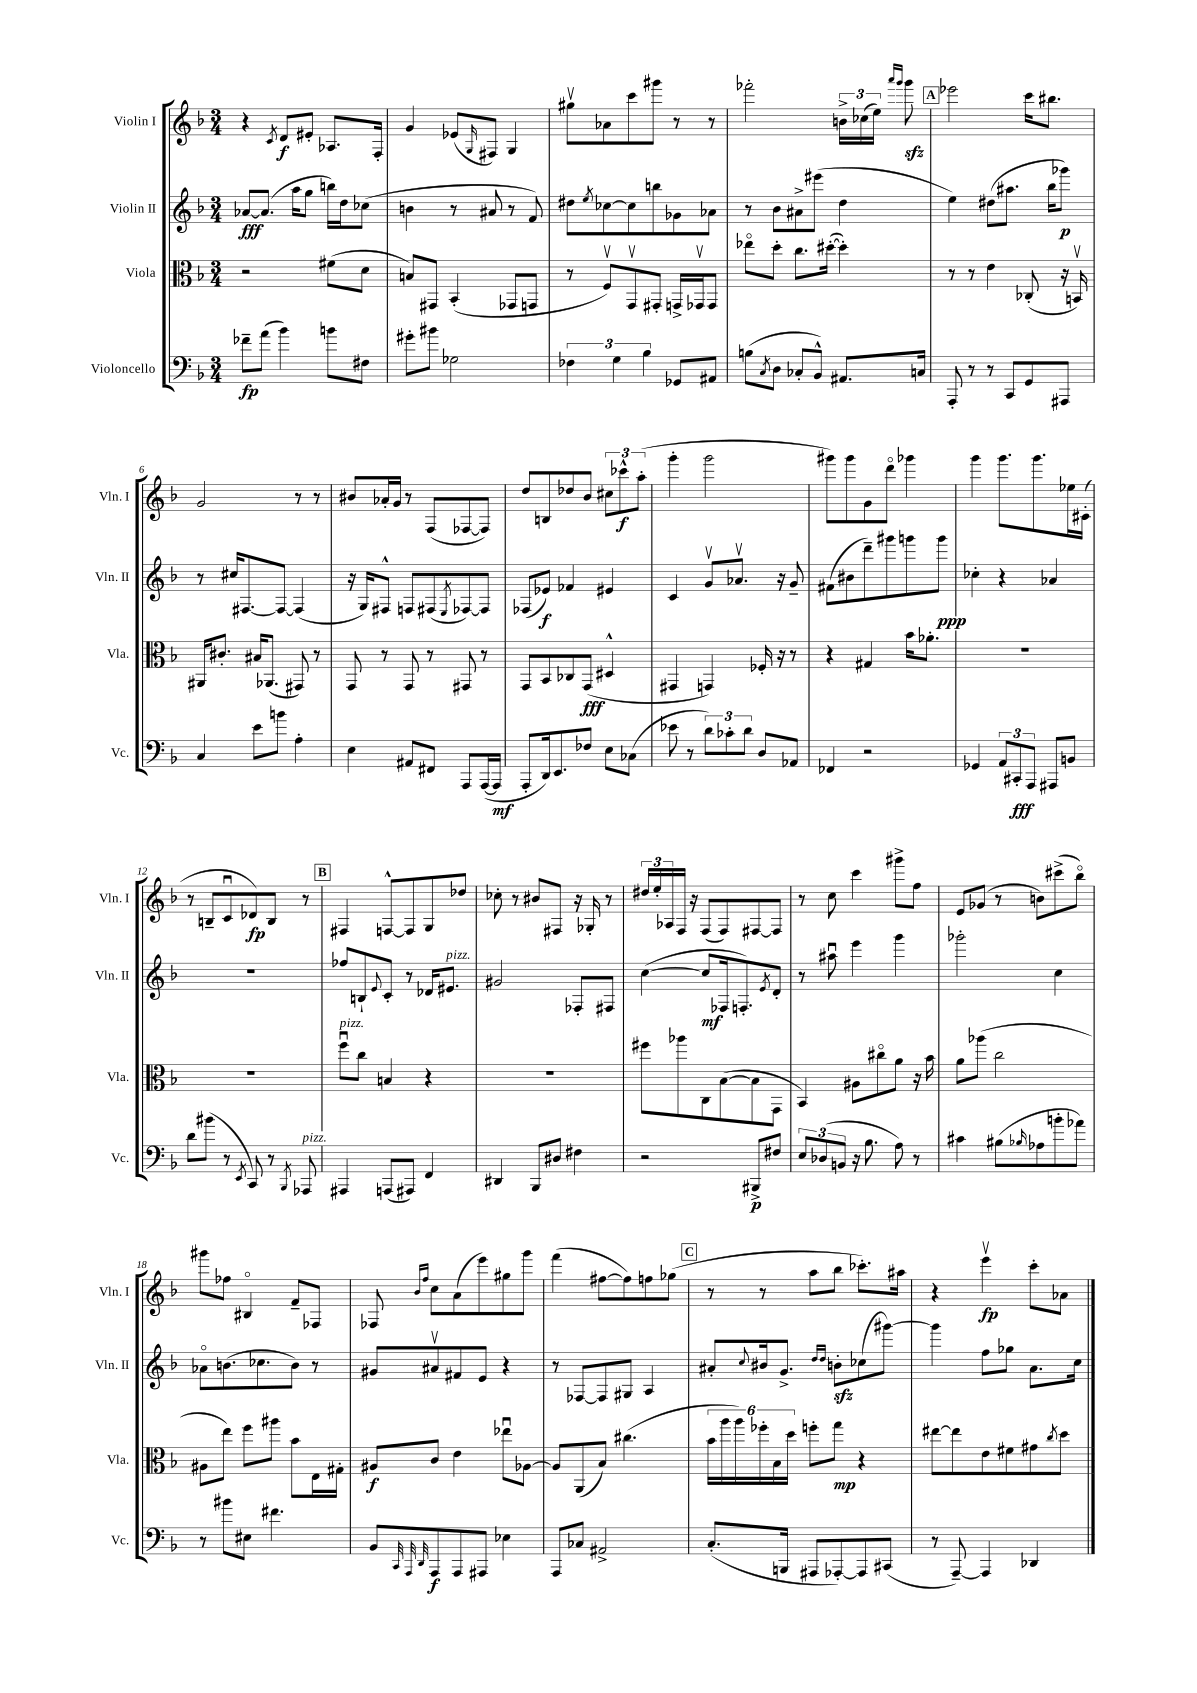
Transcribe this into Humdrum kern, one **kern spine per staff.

**kern	**kern	**kern	**kern
*staff4	*staff3	*staff2	*staff1
*clefF4	*clefC3	*clefG2	*clefG2
*k[b-]	*k[b-]	*k[b-]	*k[b-]
*M3/4	*M3/4	*M3/4	*M3/4
8f-~\L	2r	[8a-/L	4r
(8a\J	.	(8.a-/]J	.
.	.	.	8qc/
4b-\)	.	.	8d/L
.	.	16aa\LK	.
.	.	8gg\J	8e#'/J
8b\L	(8f#\L	16bb\LL)	8.A-/L
.	.	16dd\J	.
8F#\J	8d\J	(8cc-\J	.
.	.	.	16F'/Jk
=	=	=	=
8g#'\L	8B/L)	4b\	4g/
8b#\J	8GG#/J	.	.
2G-\	(4BB-'/	8r	(8e-/L
.	.	.	16qqG/
.	.	8a#/	8F#/J)
.	8GG-/L	8r	4G/
.	8GG/J	8f/)	.
=	=	=	=
6F-\	8r	8dd#\L	8gg#v\L
.	.	8qee/	.
.	8Fv/L)	[8cc-\	8a-\
6G\	.	.	.
.	8GGv/	8cc-\]	8ccc\
6B-\	.	.	.
.	8GG#'/J	8bb\	8ggg#\J
8GG-/L	16GG^/LL	8g-\	8r
.	16GG-v/J	.	.
8AA#/J	8GG-/J	8a-\J	8r
=	=	=	=
(8B\L	8ee-o\L	8r	2fff-'\
8qC/	.	.	.
8D\J	8dd'\J	8b-\L	.
8C-'/L	8.cc\L	8a#^\	.
8BB-^^/J)	.	(8eee#\J	.
.	([16dd#'\Jk	.	.
8.AA#/L	4dd#'\])	4dd\	24b^\LL
.	.	.	(24cc-\
.	.	.	24ee\JJ)
.	.	.	16qqaaa/LL
.	.	.	16qqggg/JJ
.	.	.	8ggg\
16C/Jk	.	.	.
=	=	=	=
8AAA'/	8r	4ee\)	2eee-\
8r	8r	.	.
8r	4e\	(8dd#\L	.
8CC/L	.	8.aa#\J	.
8GG/	(8C-'/	.	16ccc\LK
.	.	16bb-\LK	8.bb#\J
8AAA#/J	16r	8ggg-\J)	.
.	16BBv/)	.	.
=	=	=	=
4C/	16AA#/LK	8r	2g/
.	8.c#'/J	.	.
.	.	16cc#/LK	.
.	.	[8.F#/	.
8e\L	16B#/LK	.	.
.	(8.AA-/J	.	.
8b\J	.	8F#/_J	.
4A'\	8GG#/)	(4F#/]	8r
.	8r	.	8r
=	=	=	=
4E\	8GG/	16r	8b#/L
.	.	16G/LK)	.
.	8r	8F#^^/J	16a-'/L
.	.	.	16g/JJ
8AA#/L	8GG/	8F/L	8r
8FF#/J	8r	(8F#/	(8F/L
.	.	8qE/	.
8AAA/L	8GG#/	[8F-/)	[8F-/
([16AAA/L	8r	8F-/]J	8F-/]J)
16AAA/]JJ	.	.	.
=	=	=	=
8AAA'/L	8GG/L	(8F-/L	8dd/L
16DD/k)	8BB-/	8e-/J)	8B/
8.EE/	.	.	.
.	8C-/	4f-/	8dd-/
8F-/J	(8GG/J	.	8b-/J
8E\L	4D#^^/	4e#/	12cc#\L
.	.	.	12ccc-^^\
(8C-\J	.	.	.
.	.	.	(12aa'\J
=	=	=	=
8e-\	4GG#/	4c/	4ggg'\
8r	.	.	.
12d\L)	4GG/)	8gv/L	2ggg\
12c-'\	.	.	.
.	.	8.a-v/J	.
12d\J	.	.	.
8D/L	16F-'/	.	.
.	16r	16r	.
8AA-/J	8r	8g~/	.
=	=	=	=
4FF-/	4r	(8f#\L	8ggg#\L)
.	.	8b#\	8ggg#\
2r	4G#/	8ddd~\)	8g\
.	.	8ggg#\	8dddo\J
.	16b-\LK	8ggg\	4ggg-\
.	8.a-'\J	.	.
.	.	8ggg\J	.
=	=	=	=
4GG-/	2.r	4cc-'\	4ggg\
12AA/L	.	4r	8.ggg\L
12CC#'/	.	.	.
12AAA/J	.	.	.
.	.	.	8.ggg\
8AAA#/L	.	4a-/	.
8BB/J	.	.	16ee-\L
.	.	.	(16c#'\JJ
=	=	=	=
8d\L	2.r	2.r	8r
(8b#\J	.	.	8B~/L
8r	.	.	8cu/
8qEE/	.	.	.
8CC/)	.	.	8d-/)
8r	.	.	8B/J
8qBBB-/	.	.	.
8AAA-/	.	.	8r
=	=	=	=
4AAA#/	8ffu\L	8ff-/L	4F#/
.	8cc\J	8B`/	.
.	.	8qqe/	.
(8AAA/L	4B/	8c'/J	[8F^^/L
8AAA#/J)	.	8r	8F/]
4FF/	4r	16d-/LK	8G/
.	.	8.e#/J	.
.	.	.	8dd-/J
=	=	=	=
4DD#/	2.r	2g#/	8cc-'\
.	.	.	8r
8BBB-/L	.	.	8b#/L
8D#/J	.	.	8F#/J
4F#\	.	8F-'/L	16r
.	.	.	16G-'/
.	.	8F#/J	8r
=	=	=	=
2r	8ff#\L	([4cc\	24dd#/LL
.	.	.	24ee'/
.	.	.	24A-/
.	8aa-\	.	16F/JJ
.	.	.	16r
.	8C\	8cc/]L	(8F/L
.	([8B-\	16F-/k	8F/)
.	.	8.F'/)	.
8BBB#^/L	8B-\]	.	[8F#/
.	.	8qe/	.
8F#/J	8GG\J	8d'/J	8F#/]J
=	=	=	=
12E/L	4BB-/)	8r	8r
(12D-/	.	.	.
.	.	8aa#u\	8cc\
12BB/J	.	.	.
16r	8A#\L	4eee\	4ccc\
8.B-\	.	.	.
.	8cc#o\	.	.
8A\)	8a\J	4ggg\	8ggg#^\L
8r	16r	.	8ff\J
.	16b-\	.	.
=	=	=	=
4c#\	8a\L	2ggg-'\	8e/L
.	(8aa-\J	.	(8g-/J
(8B#\L	2cc\	.	8r
16qqB-/	.	.	.
8A-\	.	.	8b\L)
8b'\	.	4cc\	(8ccc#^\
8a-\J)	.	.	8bb-o\J)
=	=	=	=
8r	8A#\L	8a-o\L	8ggg#\L
8b#\L	8ee\J)	(8.b\	8ff-\J
8E#\J	8ff\L	.	4B#o/
.	.	8.cc-\	.
4.f#\	8aa#\J	.	.
.	8b-\L	8b\J)	8f~/L
.	16E\L	8r	8F-/J
.	16G#'\JJ	.	.
=	=	=	=
8BB-/L	8A#/L	8g#/L	8F-/
32qqCC/	.	.	.
32qqAAA/	.	.	16qqb-/LL
32qqDD/	.	.	16qqff/JJ
8AAA/	8c/J	8a#v/	8cc\L
8AAA/	4e\	8f#/	(8a\
8AAA#/J	.	8e/J	8eee\)
4E-\	8ee-u\L	4r	8gg#\
.	[8A-\J	.	8ggg\J
=	=	=	=
8AAA/L	8A-/]L	8r	(4fff\
8C-/J	(8AA/	[8F-/L	.
2AA#^/	8B-/J)	8F-/]	[8ff#\L
.	(4.cc#\	8G#/J	8ff#\])
.	.	4A/	8ff\
.	.	.	(8gg-\J
=	=	=	=
(8.C'/L	24b-\LL	8a#'/L	8r
.	24aa\	.	.
.	24aa\)	.	.
.	.	8qqcc/	.
.	24ff-'\	16b#/k	8r
.	24B-\	.	.
16BBB/Jk	.	8.g^/J	.
.	24dd\JJ	.	.
8AAA#/L	8ff'\L	.	8aa\L
.	.	16qqdd/LL	.
.	.	16qqdd/JJ	.
[8AAA-'/)	8gg\J	8b'\L	8bb-\J
8AAA-/]	4r	(8cc-\	8.ccc-'\L)
(8CC#/J	.	[8ggg#\J)	.
.	.	.	16aa#\Jk
=	=	=	=
8r	[8ee#\L	4ggg#\]	4r
[8AAA~/)	8ee#\]	.	.
4AAA/]	8e\	8ff\L	4eeev\
.	8f#\	8gg-\J	.
4DD-/	8g#\	8.a\L	8ccc'\L
.	8qcc/	.	.
.	8dd\J	.	8a-\J
.	.	16cc\Jk	.
==	==	==	==
*-	*-	*-	*-
